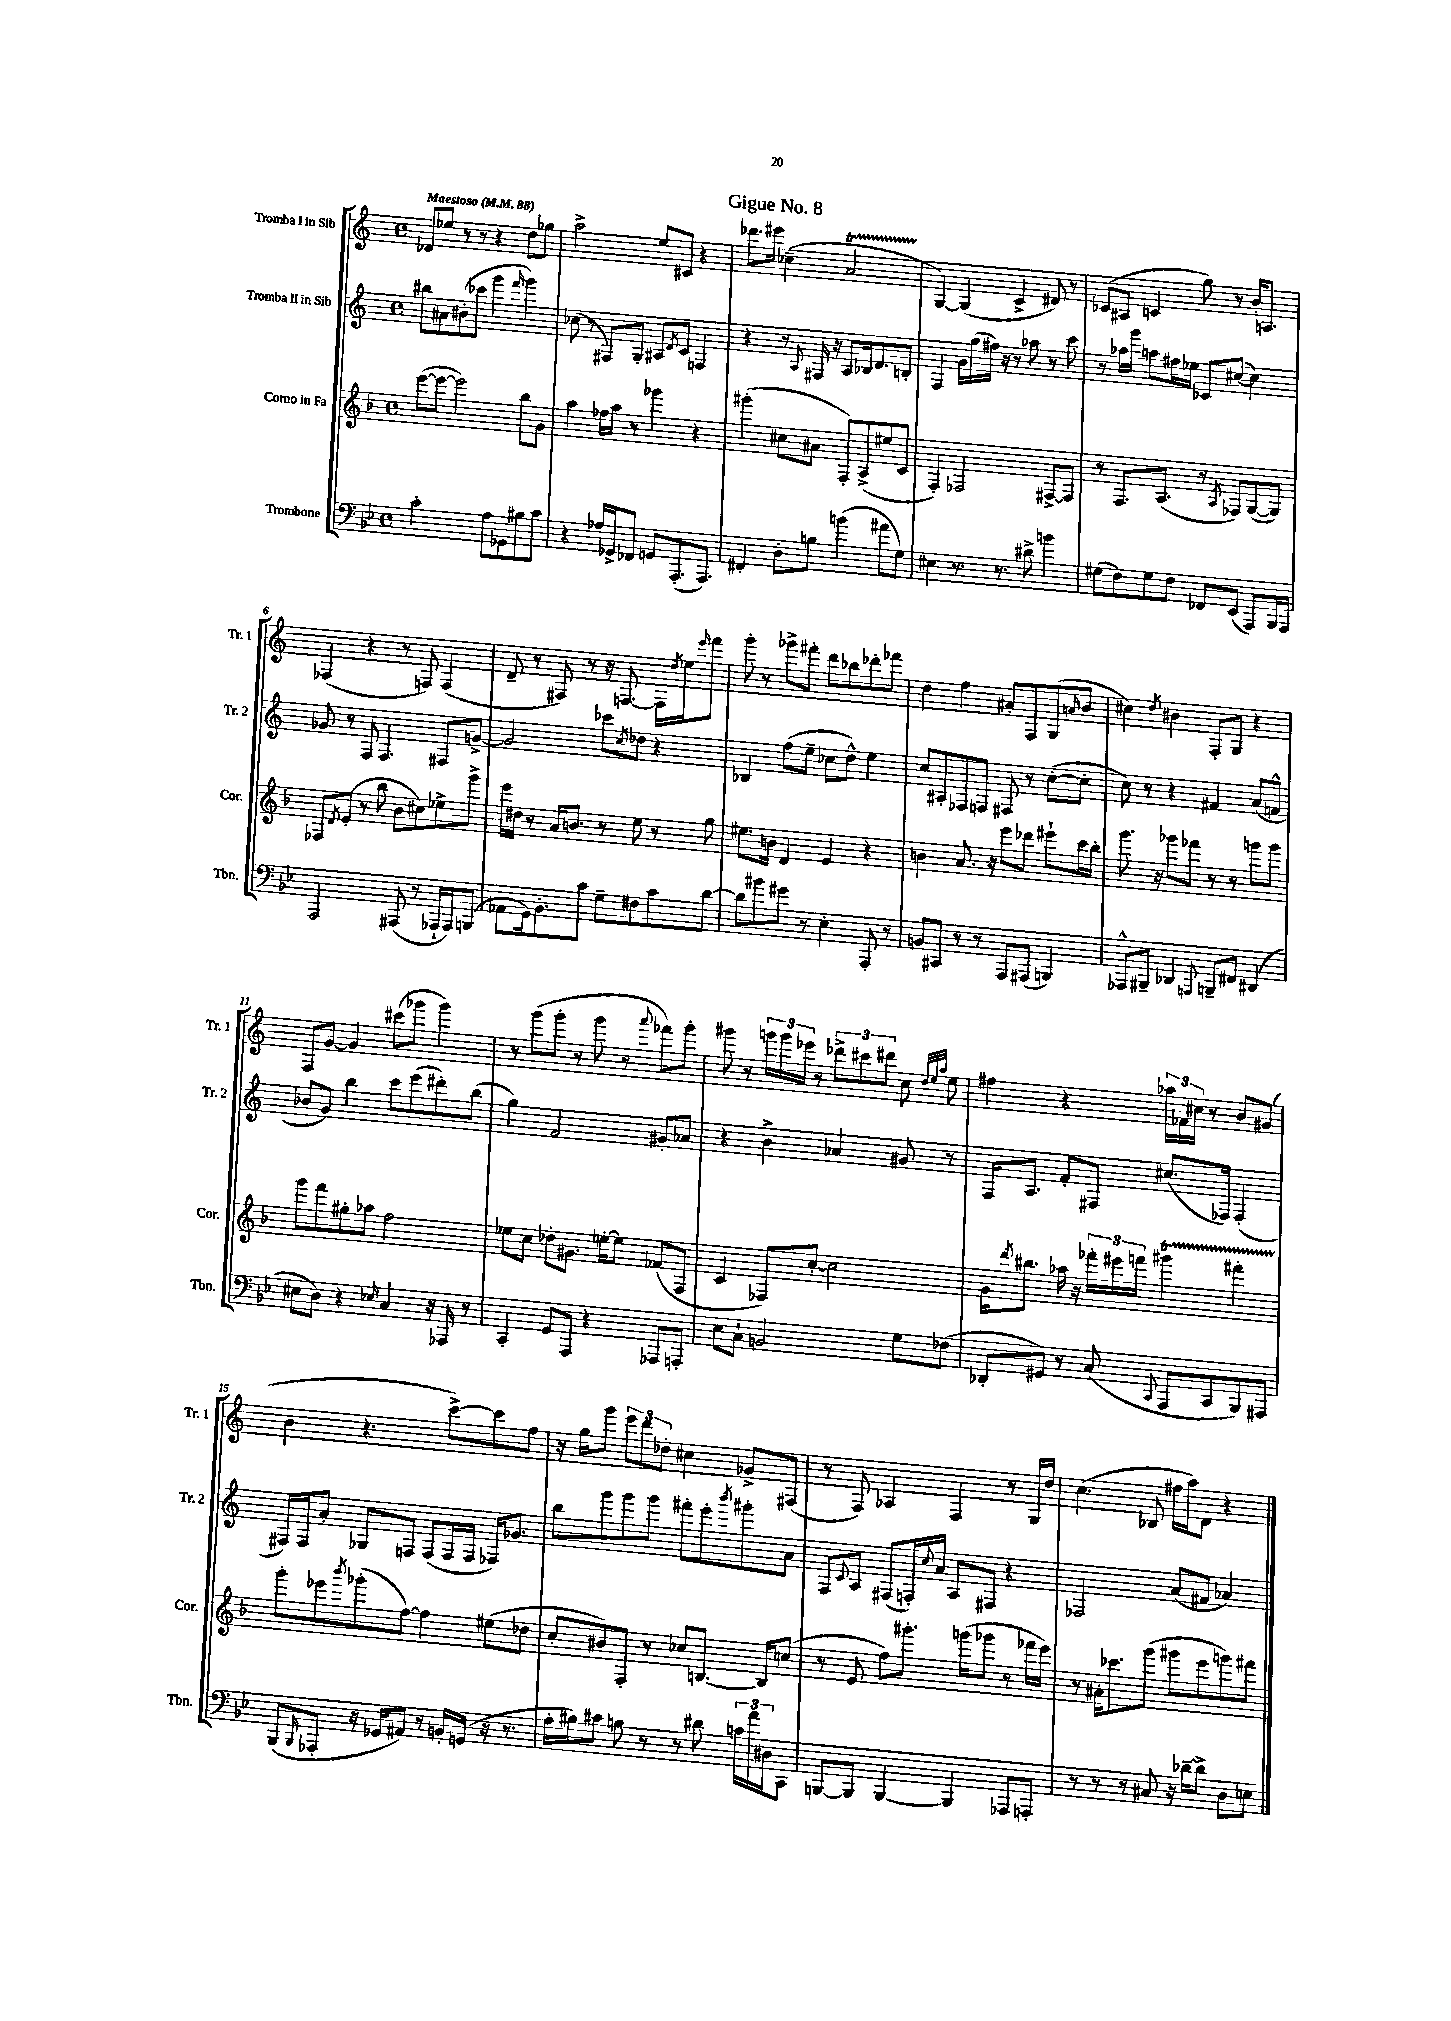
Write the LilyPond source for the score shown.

\header { title = "Gigue No. 8" }
<<
\new StaffGroup <<
\new Staff = "s0" \with { instrumentName = "Tromba I in Sib" shortInstrumentName = "Tr. 1" } {
    \clef treble \key c \major \defaultTimeSignature \time 4/4 \tempo "Maestoso" 4 = 88
    des'8 ees''8 r8 r8 r4 d''8 ges''8 |
    a''2-> e''8 cis'8 r4 |
    des'''8. eis'''16 ces''4--( a'2\startTrillSpan |
    g4~\stopTrillSpan) g4( c'4-> dis'8) r8 |
    ces'8( ais8 c'4 g''8) r8 b'16-. a8. |
    fes4( r4 r8 f8) f4( |
    d'8-- r8 fis8) r8 r16 f8.~ f16 \acciaccatura { d''8 } e''16 \grace { e'''16 } f'''8 |
    g'''8-. r8 ges'''8-> fis'''8-. d'''8 bes''8 des'''8-. fes'''8 |
    d''4 f''4 ais'8-. f8 g8( \grace { a'16 } b'8 |
    cis''4) \acciaccatura { d''8 } bis'4 f8-. g8 r4 |
    f8 g'8~ g'4 cis'''8( ges'''8 ges'''4) |
    r8 g'''8( g'''8-. r8 g'''8 r8 \appoggiatura { a'''8 } fes'''8) g'''8-. |
    gis'''8 r8 \tuplet 3/2 { g'''16 g'''16 ees'''16 } r8 \tuplet 3/2 { des'''8-> cis'''8 dis'''8 } c''8 \grace { d''32 e''32 a''32 } e''8 |
    fis''4 r4 \tuplet 3/2 { aes''16 fes'16 cis''16 } r8 b'8 gis'8( |
    b'4 r4. c'''8~->) c'''8 f''8 |
    r16 g''16 g'''8 \tuplet 3/2 { e'''8 d'''8 des''8-. } cis''4 ges'8-> fis8( |
    r8 f8) aes4 f4 r8 g16 d''16 |
    c''4.( bes8 fis''16 a''16) d'8 r4 \bar "|." |
}
\new Staff = "s1" \with { instrumentName = "Tromba II in Sib" shortInstrumentName = "Tr. 2" } {
    \clef treble \key c \major \defaultTimeSignature \time 4/4
    bis''8 ais'8 bis'8-.( ces'''8 g'''4 \grace { f'''16 } g'''4) |
    ces''8( r8 fis8) g8-. ais8 \acciaccatura { d'8 } c'8 f4 |
    r4 r8 \appoggiatura { a8 } fis16 r16 a8 bes16 d'8. b8-. |
    f4 g'16 g''16( fis''16) r16 r8 aes''8 r8 c'''8 |
    r8 aes''16 g'''16 a''8 fis''16 ees''16 ces'8 cis''8~( cis''4) |
    ges'8 r8 f8 f4. fis8 g'8~-> |
    g'2 ces'''8 \acciaccatura { c''8 } des''8 r4 |
    bes4 f''8( e''8-- ces''8 d''8-^) e''4 |
    c''8 ais8-. fes8 f8 fis8 r8 c''8~-.( c''8-. |
    c''8) r8 r4 fis'4 a'8( f'8-^ |
    bes'8 g'8) b''4 c'''8 e'''8( dis'''8-.) b''8( |
    g''4) f'2 gis'8-. aes'8 |
    r4 b'4-> aes'4 gis'8 r8 |
    f16 a8. f'8-. fis8 cis''8.( fes16) fes4-.( |
    fis16) fis16 a'8-. ges8 f8 f8( f16 f16 fes16) ges'8. |
    b''8 g'''8 g'''8 g'''8 fis'''8-. e'''8-. \acciaccatura { b'''8 } gis'''8-. a'8 |
    f8 \appoggiatura { c'8 } a8 fis8( f16-.) \appoggiatura { c''8 } a'16 a8 fis8 r4 |
    fes2 a'8( fis'8 aes'4) \bar "|." |
}
\new Staff = "s2" \with { instrumentName = "Corno in Fa" shortInstrumentName = "Cor." } {
    \clef treble \key f \major \defaultTimeSignature \time 4/4
    e'''8~( e'''8~ e'''2) bes''8 g'8 |
    a''4 fes''16 a''16 r8 ges'''4 r4 |
    gis'''4-.( cis''8 ais'8 f8-.) a8->( eis''8 c'8 |
    f4-.) fes2 fis8~-> fis8 |
    r8 f8. a8.( r8 \acciaccatura { a8 } fes8) g8~( g8) |
    fes8 \acciaccatura { d'8 } e'8-.( r8 bes''8 bes'8 cis''8) ees''8-> g'''8-> |
    e'''16 dis''16 r8 a'16 b'8. r8 e''8 r8 g''8 |
    eis''8. b'16 d'4 e'4 r4 |
    b'4 a'8. r16 e'''8 des'''8 eis'''8-! c'''16 bes''16-. |
    g'''8. r16 ges'''8 fes'''8 r8 r8 g'''8 g'''8 |
    g'''8 f'''8 gis''8-. aes''8 f''2 |
    ees''8 c''8 des''8-. gis'8. e''16~-. e''8 fes'8( f8 |
    c'4 fes8) c''8~-. c''2 |
    g'16 \acciaccatura { d'''8 } bis''8. aes''16 r16 \tuplet 3/2 { fes'''16-. eis'''16 f'''16 } gis'''4\startTrillSpan fis'''4-. |
    g'''8-.\stopTrillSpan ees'''8 \acciaccatura { bes'''8 } ges'''8-.( f''8~) f''4 eis''8( des''8 |
    c''8-. bis'8) f8-. r8 ces''8 b8.~ b16 c''8( |
    r8 e'8 f''8) gis'''8.-. g'''16( ges'''8 r8 fes'''16 e'''16) |
    r8 ais'16-. ces'''8. g'''8( gis'''8 e'''8 g'''8) fis'''8 \bar "|." |
}
\new Staff = "s3" \with { instrumentName = "Trombone" shortInstrumentName = "Tbn." } {
    \clef bass \key bes \major \defaultTimeSignature \time 4/4
    c'2-. a8 ges,8 bis8 c'8 |
    r4 aes16 ges,16-> fes,8 g,8 a,,8.-.( a,,8.) |
    fis,4-. d8-. b8 b'4( ais'8 g8) |
    eis4 r8. r8. dis'8-> b'4 |
    gis8( f8) gis8 f8 fes,8 ees,8( a,,8) bes,,16 a,,16 |
    a,,2 ais,,8( r8 aes,,16-! aes,,16) b,,8( |
    aes,8 g,16) bes,8.-. c'8 g8-- fis8 c'8 d'8~ |
    d'8 bis'8 gis'8 r8 ees4-. a,,8-. r8 |
    b,8 cis,8 r8 r8 a,,8 ais,,8( b,,4) |
    aes,,8-^ bis,,8-- des,4 \appoggiatura { a,,8 } b,,8-- fis,8 dis,4( |
    eis8 d8) r4 \grace { ees16 } c4 r16 aes,,16 r8 |
    c,4-. g,8 a,,8 r4 aes,,8 a,,8-. |
    ees8 c8-! b,2 g8 fes8( |
    des,8-. gis,8) r8 c8( \appoggiatura { c,8 } a,,8 c,8 bes,,8) ais,,8 |
    bes,,8( \grace { bes,,16 } aes,,8-. r16 ges,16 ais,8) r8 b,16-. g,16( r16 r8. |
    a16-. bis16) cis'8 b8 r8 r8 dis'8 \tuplet 3/2 { c'16 a'16 dis16 } c,8 |
    b,,8~ b,,8 b,,4~ b,,4 aes,,8 a,,8-. |
    r8 r8 r8 cis8 r16 des'16~-- des'8-> d8 e8 \bar "|." |
}
>>
>>
